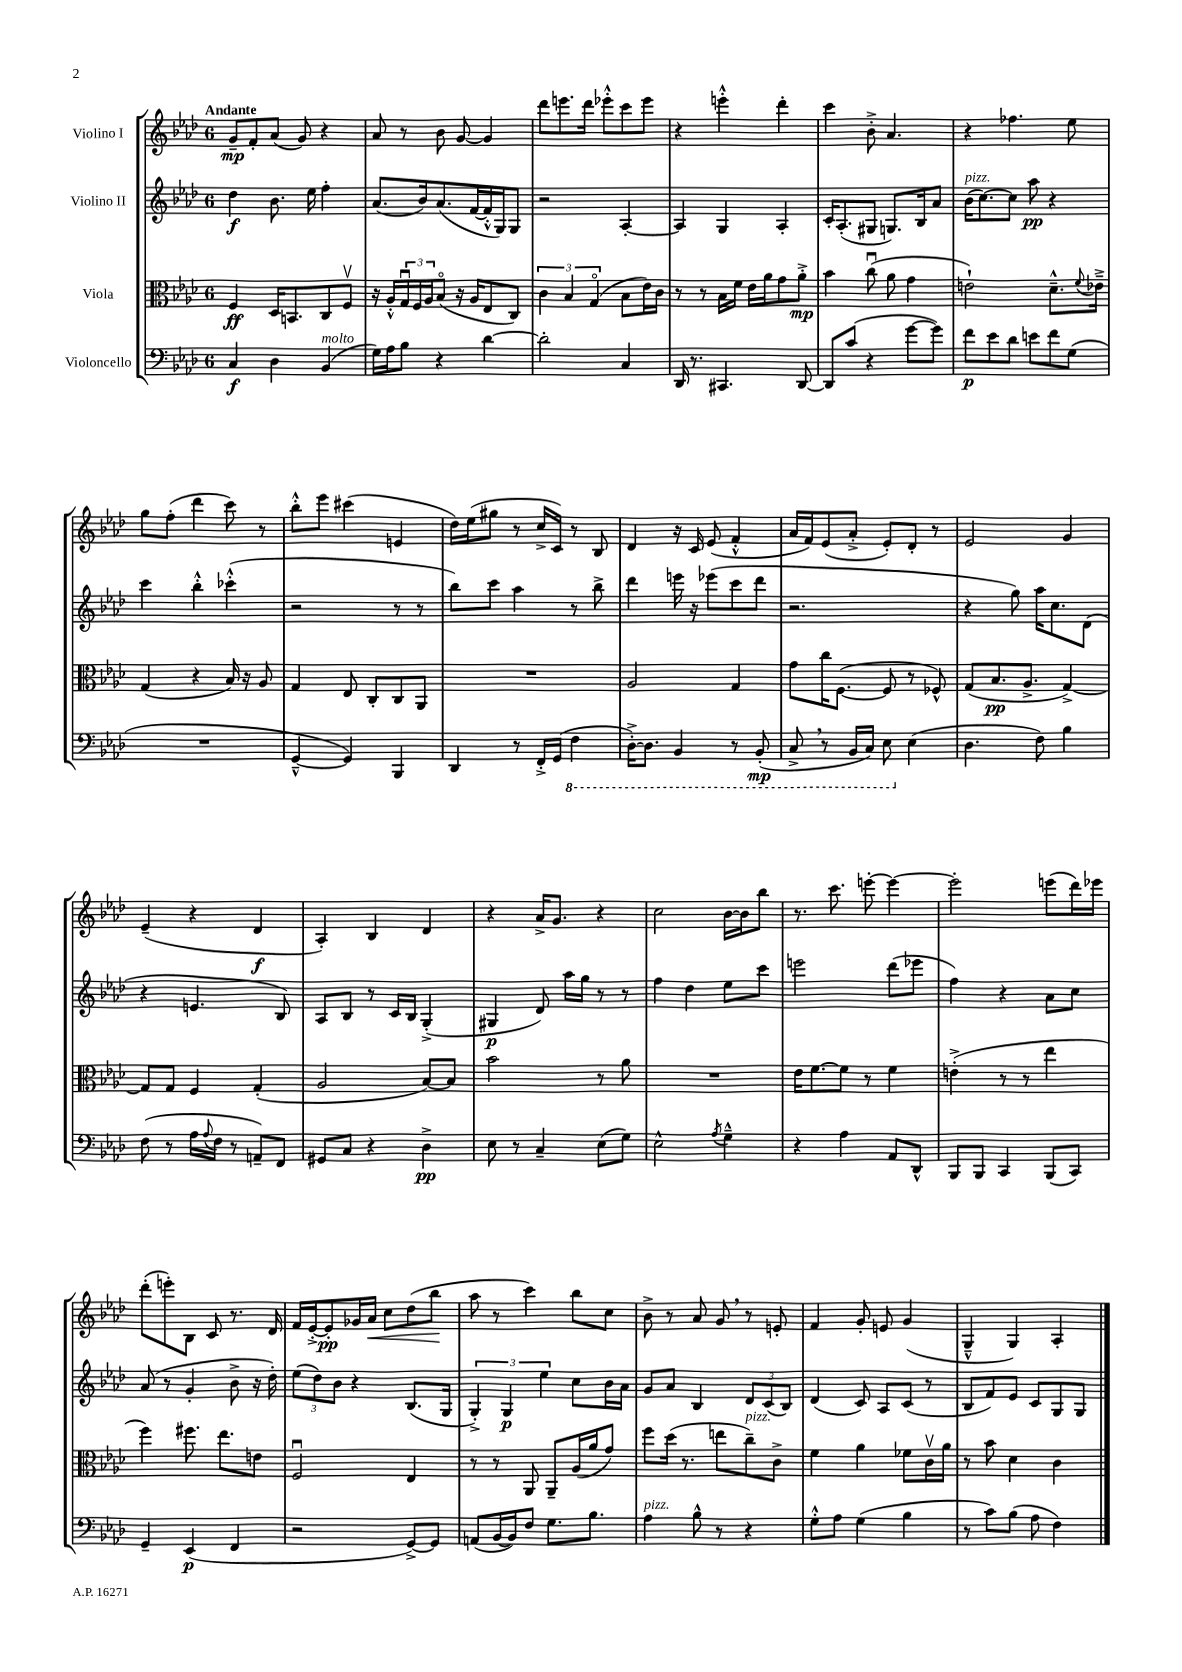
<<
\new StaffGroup <<
\new Staff = "s0" \with { instrumentName = "Violino I" } {
    \clef treble \key aes \major \once \override Staff.TimeSignature.style = #'single-digit \time 6/8 \tempo "Andante"
    g'8--\mp f'8-. aes'8( g'8) r4 |
    aes'8 r8 bes'8 g'8~ g'4 |
    des'''8 e'''8. des'''16 ees'''8-.-^ c'''8 ees'''8 |
    r4 e'''4-.-^ des'''4-. |
    c'''4 bes'8-.-> aes'4. |
    r4 fes''4. ees''8 |
    g''8 f''8-.( des'''4 c'''8) r8 |
    bes''8-.-^ ees'''8 cis'''4( e'4 |
    des''16) ees''16( gis''8 r8 c''16-> c'16) r8 bes8 |
    des'4 r16 c'16 ees'8( f'4-.-^ |
    aes'16 f'16) ees'8( aes'8-.-> ees'8-.) des'8-. r8 |
    ees'2 g'4 |
    ees'4--( r4 des'4\f |
    aes4-.) bes4 des'4 |
    r4 aes'16-> g'8. r4 |
    c''2 bes'16~ bes'16 bes''8 |
    r8. c'''8. e'''8~-. e'''4~ |
    e'''2-. e'''8( des'''16) ees'''16 |
    des'''8-.( e'''8-.) bes8 c'8 r8. des'16 |
    f'16 ees'16~-.-> ees'8-.\pp ges'16 aes'16\< c''8 des''8( bes''8\! |
    aes''8 r8 c'''4) bes''8 c''8 |
    bes'8-> r8 aes'8 g'8 \breathe r8 e'8-. |
    f'4 g'8-. e'8 g'4( |
    g4---^ g4) aes4-. \bar "|." |
}
\new Staff = "s1" \with { instrumentName = "Violino II" } {
    \clef treble \key aes \major \once \override Staff.TimeSignature.style = #'single-digit \time 6/8
    des''4\f bes'8. ees''16 f''4-. |
    aes'8.( bes'16) aes'8.( f'16~ f'16-.-^ g16) g8 |
    r2 aes4~-. |
    aes4 g4 aes4-. |
    c'16-. aes8.-.( gis8 g8.) bes16 aes'8 |
    bes'16^\markup { \italic "pizz." }( c''8.~) c''8 aes''8\pp r4 |
    c'''4 bes''4-.-^ ces'''4-.-^( |
    r2 r8 r8 |
    bes''8) c'''8 aes''4 r8 bes''8-> |
    des'''4 e'''16 r16 ees'''8( c'''8 des'''8 |
    r2. |
    r4 g''8) aes''16 c''8. des'8( |
    r4 e'4. bes8) |
    aes8 bes8 r8 c'16 bes16 g4-.->( |
    gis4\p des'8) aes''16 g''16 r8 r8 |
    f''4 des''4 ees''8 c'''8 |
    e'''2 des'''8( ees'''8 |
    f''4) r4 aes'8 c''8 |
    aes'8( r8 g'4-. bes'8-> r16 des''16-.) |
    \tuplet 3/2 { ees''8( des''8) bes'8 } r4 bes8.( g16 |
    \tuplet 3/2 { g4-.->) g4\p ees''4 } c''8 bes'16 aes'16 |
    g'8 aes'8 bes4 \tuplet 3/2 { des'8 c'8( bes8) } |
    des'4( c'8) aes8 c'8( r8 |
    bes8 f'8) ees'8 c'8 g8 g8 \bar "|." |
}
\new Staff = "s2" \with { instrumentName = "Viola" } {
    \clef alto \key aes \major \once \override Staff.TimeSignature.style = #'single-digit \time 6/8
    f4\ff des16 b,8. c8 f8\upbow |
    r16 aes16-.-^ \tuplet 3/2 { g16\downbow f16 aes16 } bes8\flageolet( r16 aes16 ees8 c8) |
    \tuplet 3/2 { c'4 bes4 g4\flageolet( } bes8 ees'16) c'16 |
    r8 r8 bes16 f'16 ees'16 aes'16 g'8 aes'8-.->\mp |
    bes'4 c''8\downbow( aes'8 g'4 |
    e'2-!) des'8.---^ \appoggiatura { f'8 } ees'16---> |
    g4( r4 bes16) r16 aes8 |
    g4 ees8 c8-. c8 aes,8 |
    R2. |
    aes2 g4 |
    g'8 c''16 f8.~( f8 r8 fes8-^) |
    g8( bes8.\pp aes8.-> g4~->) |
    g8 g8 f4 g4-.( |
    aes2 bes8~) bes8 |
    bes'2 r8 aes'8 |
    R2. |
    ees'16 f'8.~ f'8 r8 f'4 |
    e'4-.->( r8 r8 ees''4 |
    f''4) fis''8. ees''8. e'8 |
    f2\downbow ees4 |
    r8 r8 aes,8 aes,8-- aes16( aes'16 g'8) |
    f''8 des''16( r8. e''8 c''8--^\markup { \italic "pizz." }) c'8-> |
    f'4 aes'4 fes'8 c'16\upbow aes'16 |
    r8 bes'8 des'4 c'4 \bar "|." |
}
\new Staff = "s3" \with { instrumentName = "Violoncello" } {
    \clef bass \key aes \major \once \override Staff.TimeSignature.style = #'single-digit \time 6/8
    c4\f des4 bes,4^\markup { \italic "molto" }( |
    g16) aes16 bes8 r4 des'4~ |
    des'2-. c4 |
    des,16 r8. cis,4. des,8~ |
    des,8 c'8( r4 g'8~ g'8) |
    f'8\p ees'8 des'8 e'8 f'8 g8( |
    R2. |
    g,4~---^ g,4) bes,,4 |
    des,4 r8 f,16-.-> g,16( \ottava #-1 f,4 |
    des,16~-.->) des,8. bes,,4 r8 bes,,8-.\mp( |
    c,8-> \breathe r8 bes,,16 c,16) ees,8 \ottava #0 ees4( |
    des4. f8) bes4 |
    f8( r8 aes16 \appoggiatura { aes8 } f16 r8 a,8--) f,8 |
    gis,8 c8 r4 des4->\pp |
    ees8 r8 c4-- ees8( g8) |
    ees2-^ \acciaccatura { aes8 } g4---^ |
    r4 aes4 aes,8 des,8-^ |
    bes,,8 bes,,8 c,4 bes,,8( c,8) |
    g,4-- ees,4\p( f,4 |
    r2 g,8~->) g,8 |
    a,8( bes,16~ bes,16) f8 g8. bes8. |
    aes4^\markup { \italic "pizz." } bes8-^ r8 r4 |
    g8-.-^ aes8 g4( bes4 |
    r8 c'8) bes8( aes8 f4) \bar "|." |
}
>>
>>
\layout { \context { \Score \remove "Bar_number_engraver" } }
